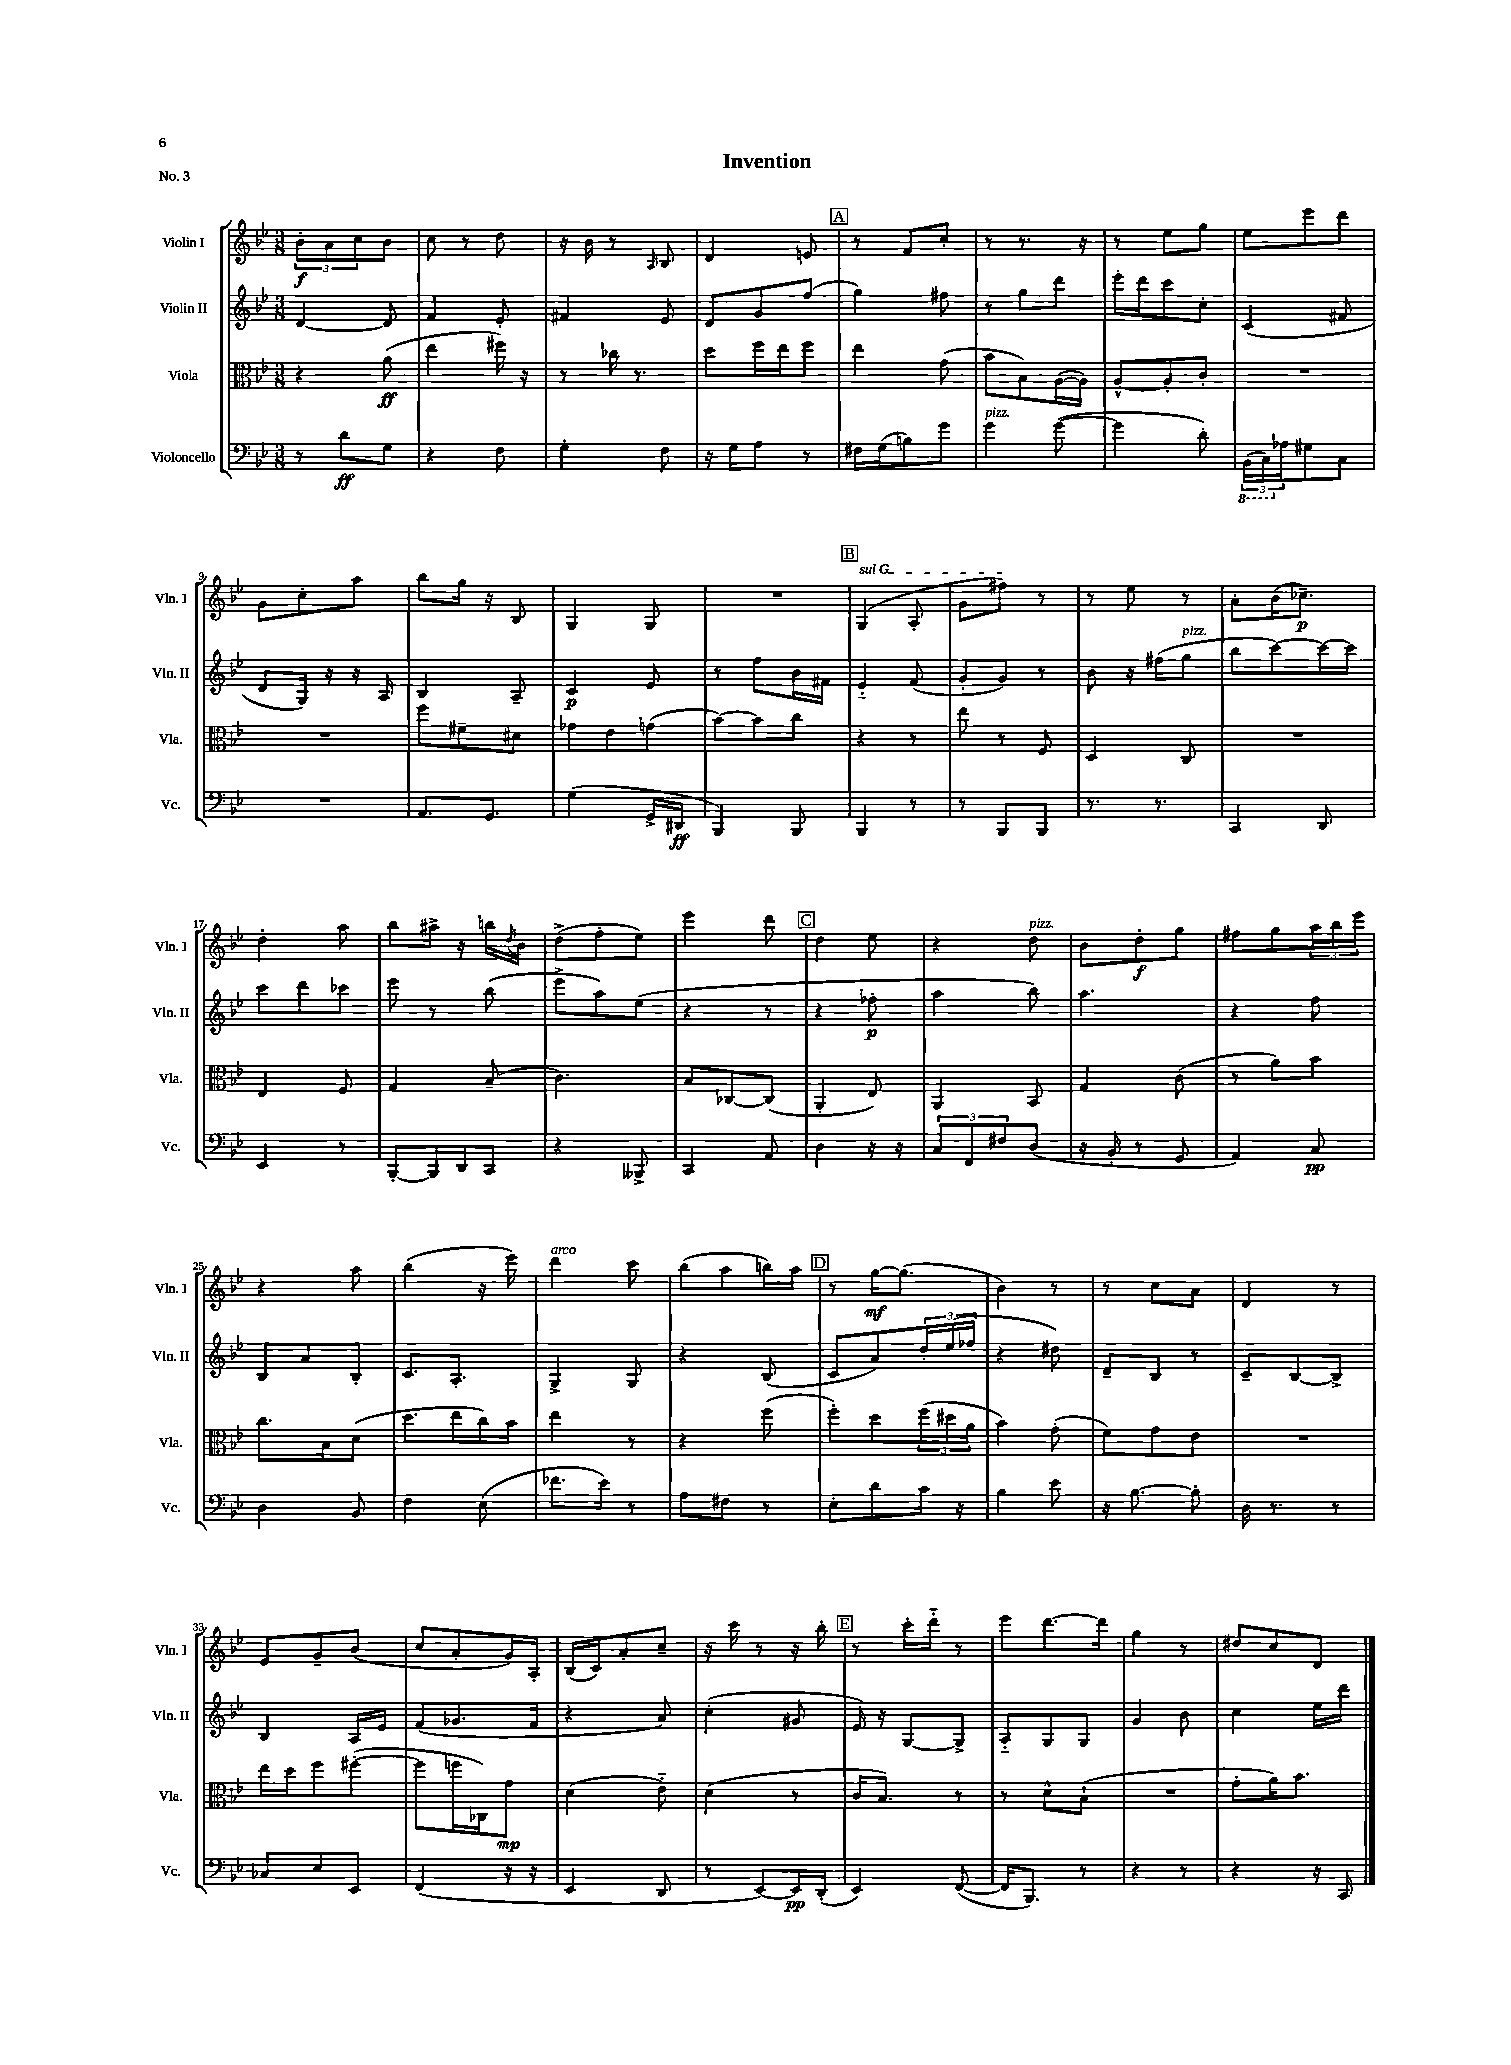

**kern	**kern	**kern	**kern
*staff4	*staff3	*staff2	*staff1
*clefF4	*clefC3	*clefG2	*clefG2
*k[b-e-]	*k[b-e-]	*k[b-e-]	*k[b-e-]
*M3/8	*M3/8	*M3/8	*M3/8
8r	4r	[4d/	12b-'\L
.	.	.	12a\
8d\L	.	.	.
.	.	.	12cc\
8G\J	(8a\	8d/]	8b-\J
=	=	=	=
4r	4ee-\	4f/	8cc\
.	.	.	8r
8F\	16ff#\)	8e-'/	8dd\
.	16r	.	.
=	=	=	=
4G'\	8r	4f#/	16r
.	.	.	16b-\
.	16cc-\	.	8r
.	8.r	.	.
.	.	.	16qqA/
8F\	.	8e-/	8B-/
=	=	=	=
16r	8dd\L	8d/L	4d/
16G\LK	.	.	.
8A\J	16ff\L	8g/	.
.	16ee-\J	.	.
8r	8ff\J	(8ff/J	8e/
=	=	=	=
16F#\LL	4ee-\	4gg\)	8r
(16G\J	.	.	.
8B\)	.	.	8f/L
8g\J	(8g\	8ff#\	8cc'/J
=	=	=	=
4g\	8b-\L	8r	8r
.	8B-\)	8gg\L	8.r
([8g\	([16A\L	8ddd\J	.
.	16A\]JJ)	.	16r
=	=	=	=
4g\]	[8A^^/L	16eee-'\LL	8r
.	.	16ddd\J	.
.	8A'/]	8ccc\	8ee-\L
8d'\)	8c'/J	8cc'\J	8gg\J
=	=	=	=
(24BBB-\LL	4.r	(4c/	8ee-\L
24CC\)	.	.	.
24A-\J	.	.	.
8G#\	.	.	8eee-\
8C\J	.	8f#/	8ddd\J
=	=	=	=
4.r	4.r	8d/L	8g\L
.	.	16G/Jk)	8cc'\
.	.	16r	.
.	.	16r	8aa\J
.	.	16A/	.
=	=	=	=
8.AA/L	8ff\L	4B-/	8bb-\L
.	8f#~\	.	16gg\Jk
8.GG/J	.	.	16r
.	8d#\J	8A~/	8B-/
=	=	=	=
(4G\	8g-\L	4c/	4G/
.	8e-\	.	.
16GG^/LL	(8g\J	8e-/	8G/
16DD#/JJ	.	.	.
=	=	=	=
4BBB-/)	[8b-\L)	8r	4.r
.	8b-\]	8ff\L	.
8BBB-/	8cc\J	16b-\L	.
.	.	16f#\JJ	.
=	=	=	=
4BBB-/	4r	4e-'~/	(4G/
8r	8r	(8f/	8A'/
=	=	=	=
8r	8ee-\	8g'/L	8g\L
8BBB-/L	8r	8g/J)	8ff#\J)
8BBB-/J	8F/	8r	8r
=	=	=	=
8.r	4D/	8b-\	8r
.	.	16r	8ee-\
8.r	.	(16ff#\LK	.
.	8C/	8gg\J	8r
=	=	=	=
4CC/	4.r	8bb-\L	8a'\L
.	.	[8ccc\)	(16b-\K
.	.	.	8.cc-~\J)
8DD/	.	16ccc\_L	.
.	.	16ccc\]JJ	.
=	=	=	=
4EE-/	4E-/	8ccc\L	4dd'\
.	.	8ddd\	.
8r	8F/	8ccc-\J	8aa\
=	=	=	=
[8BBB-'/L	4G/	8eee-\	8bb-\L
16BBB-/]L	.	8r	16aa#^\Jk
16DD/J	.	.	16r
8CC/J	(8B-~/	(8bb-\	16bb\LL
.	.	.	8qdd/
.	.	.	16b-\JJ
=	=	=	=
4r	4.c\)	8eee-^\L	(8dd^\L
.	.	8aa\)	8ff'\
8BBB--^/	.	(8ee-\J	8ee-\J)
=	=	=	=
4CC/	8B-/L	4r	4eee-\
.	[8C-/	.	.
8AA/	(8C-/]J	8r	8ddd\
=	=	=	=
4D\	4AA'/	4r	4dd\
16r	8E-/)	8ff-'\	8ee-\
16r	.	.	.
=	=	=	=
12C/L	4AA/	4aa\	4r
12FF/	.	.	.
12F#/	.	.	.
(8D/J	8BB-/	8bb-\)	8dd\
=	=	=	=
16r	4G/	4.aa\	8b-\L
16BB-'/	.	.	.
8r	.	.	8dd'\
8GG/	(8c\	.	8gg\J
=	=	=	=
4AA/)	8r	4r	8ff#\L
.	8a\L)	.	8gg\
8C/	8b-\J	8ff\	24aa\L
.	.	.	24bb-\
.	.	.	24eee-\JJ
=	=	=	=
4D\	8.cc\L	8B-/L	4r
.	.	8a/	.
.	16B-\k	.	.
8BB-/	(8d\J	8B-'/J	8aa\
=	=	=	=
4F\	8.dd\L	8.c/L	(4bb-\
.	16ee-\L	8.A'/J	.
(8E-\	16cc\)	.	16r
.	16b-\JJ	.	16eee-\)
=	=	=	=
8.f-\L	4ee-\	4G^/	4ddd\
16e-\Jk)	.	.	.
8r	8r	8G/	8ccc\
=	=	=	=
8A\L	4r	4r	(8bb-\L
8F#\J	.	.	8aa\
8r	(8ff\	(8B-/	16bb\L)
.	.	.	16aa\JJ
=	=	=	=
8E-'\L	8ff'\L)	8c/L	8r
8d\	8dd\	8a/)	[16gg\LK
.	.	.	(8.gg\]J
16c\Jk	(24ff\L	24dd'/L	.
.	24dd#\	(24ee-/	.
16r	.	.	.
.	24a\JJ	24ff-/JJ	.
=	=	=	=
4B-\	4b-\)	4r	4b-\)
8e-\	(8g'\	8dd#\)	8r
=	=	=	=
16r	8f\L)	8d~/L	8r
[8.B-\	.	.	.
.	8g\	8B-/J	8cc\L
8B-'\]	8e-\J	8r	8a\J
=	=	=	=
16D\	4.r	8c~/L	4d/
8.r	.	.	.
.	.	[8B-/	.
8r	.	8B-^/]J	8r
=	=	=	=
8C-/L	16ee-\LL	4B-/	8e-/L
.	16dd\J	.	.
8E-/	8ff\	.	8g~/
8EE-/J	([8ff#'\J	16A/LL	(8b-/J
.	.	16e-/JJ	.
=	=	=	=
(4FF/	8ff#\]L	(8f/L	8cc/L
.	16ff\L	8.g-/	8a'/
.	16C-\J)	.	.
16r	8g\J	.	16g/L)
16r	.	16f/Jk	16A'/JJ
=	=	=	=
4EE-/	(4d\	4r	(16B-/LL
.	.	.	16c/J)
.	.	.	8a'/
8DD/	8e-'~\)	8a/)	8cc~/J
=	=	=	=
8r	(4d\	(4cc'\	16r
.	.	.	16ccc\
[8EE-/L)	.	.	8r
16EE-/]L	8r	8g#/	16r
(16DD'/JJ	.	.	16bb-'\
=	=	=	=
4EE-/)	16c/LK	16e-/)	8r
.	8.B-/J)	16r	.
.	.	[8G/L	16ccc'\LL
.	.	.	16ddd'~\JJ
([8FF/	8r	8G^/]J	8r
=	=	=	=
16FF/]LK	8r	8A'~/L	8eee-\L
8.BBB-/J)	.	.	.
.	8d^^\L	8G/	[8.ddd\
8r	(8B-`\J	8G/J	.
.	.	.	16ddd\]Jk
=	=	=	=
4r	4.r	4g/	4gg\
8r	.	8b-\	8r
=	=	=	=
4r	8g'\L	4cc\	8dd#/L
.	16a\K)	.	8cc/
.	8.b-\J	.	.
16r	.	16ee-\LL	8d/J
16CC/	.	16ddd\JJ	.
==	==	==	==
*-	*-	*-	*-
